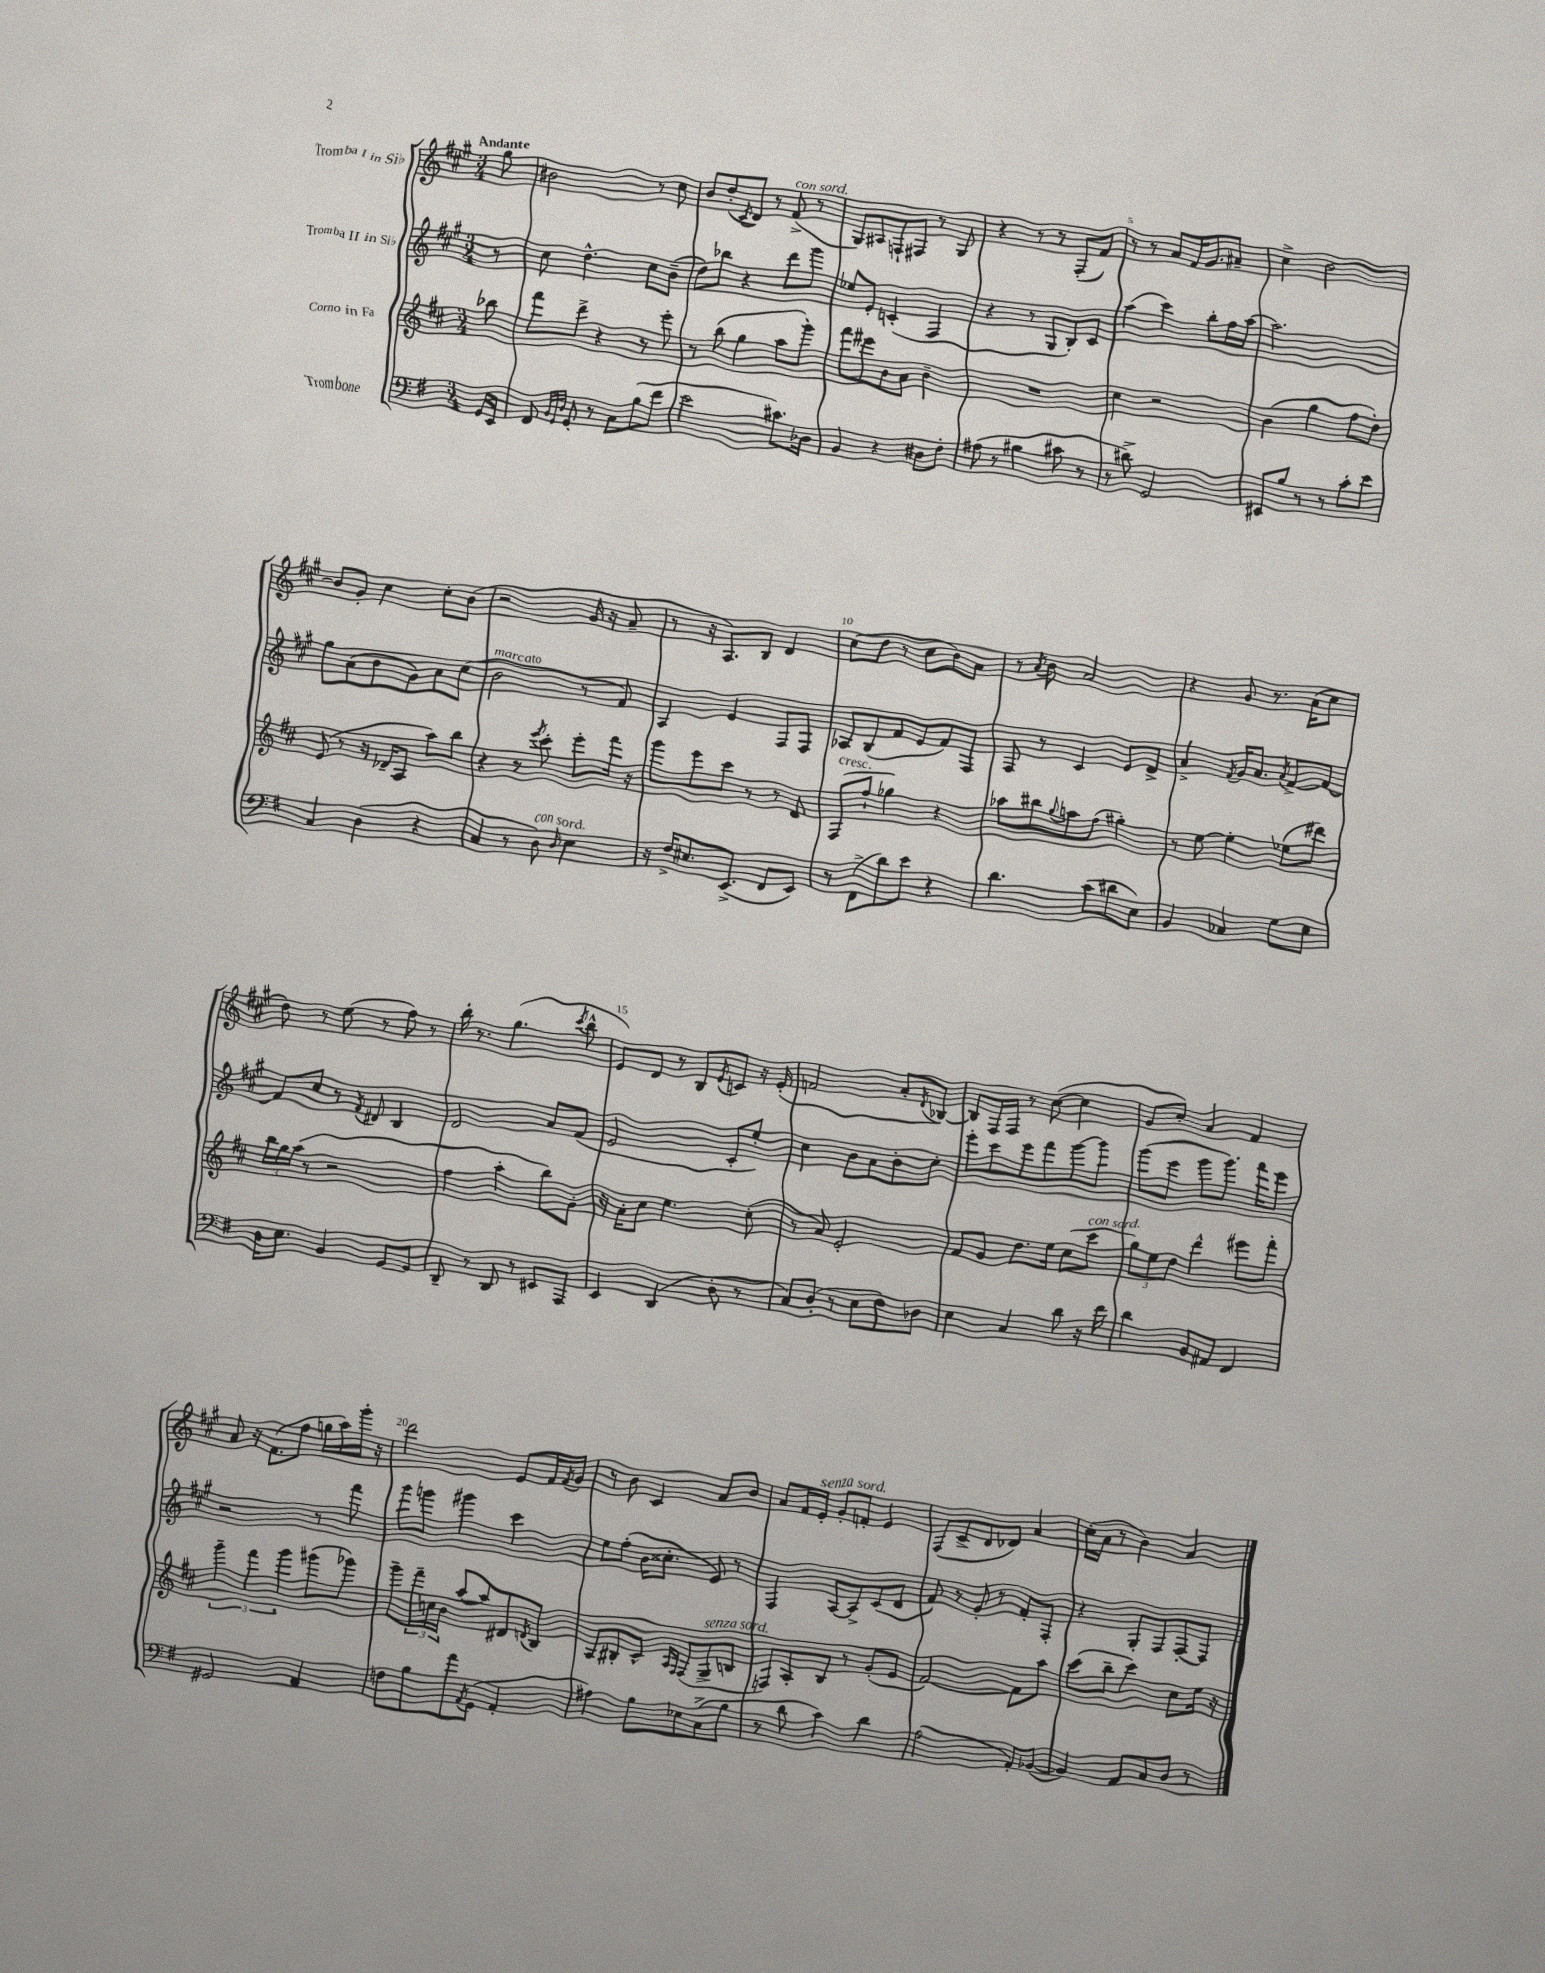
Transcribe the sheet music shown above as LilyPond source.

<<
\new StaffGroup <<
\new Staff = "s0" \with { instrumentName = "Tromba I in Sib" } {
    \clef treble \key a \major \numericTimeSignature \time 3/4 \partial 8 \tempo "Andante"
    gis''8 |
    bis'2 r8 cis''8 |
    b'8 d''8-.( \acciaccatura { cis'8 } d'8) r8 fis'8->^\markup { \italic "con sord." }( r8 |
    gis8) ais8 f8-! fis8 r8 gis8 |
    r4 r8 r8 fis8-.( fis'8) |
    r8 r8 a'8 fis'16 gis'8. ais'8-- |
    cis''4-> b'2~ |
    b'8 gis'8-. cis''4 cis''8-. b'8( |
    r2 gis'16 r16 a'8-- |
    r8 r16 a8.) b8 d'4 |
    cis''8( d''8 r8 cis''8 b'8) a'8 |
    r8 \acciaccatura { a'8 } b'8 a'2 |
    r4 gis'8 r8. a'16( cis''8 |
    d''8) r8 e''8( r8 fis''8) r8 |
    b''16-. r8. gis''4.( \acciaccatura { cis'''8 } b''8-^ |
    e'8) d'8 r8 b8 \acciaccatura { e'8 } c'8 r16 e'16-.( |
    f'2 a'8-. \acciaccatura { d'8 } bes8~) |
    bes8 fis16 fis16 r8 cis''8~( cis''4 |
    gis'8 cis''8-.) a'4 fis'4 |
    a'8 r16 fis'8.( fis''8 g''16 a''16) gis'''16-. r16 |
    d'''2 e'8 fis'16 \acciaccatura { fis'8 } gis'16 |
    r8 b'8 cis'4 a'8 b'8 |
    a'8 fis'16 e'16-.^\markup { \italic "senza sord." } gis'8-. f'8-. e'4 |
    fis8( cis'8-> d'8 des'8) a'4 |
    cis''16-.( a'16 r8 b'4) a'4 \bar "|." |
}
\new Staff = "s1" \with { instrumentName = "Tromba II in Sib" } {
    \clef treble \key a \major \numericTimeSignature \time 3/4 \partial 8
    r8 |
    cis''8 d''4.-^ cis''8 b'8--( |
    d''8) bes''8 r4 d'''8 gis'''8 |
    ees''8 e'8-. c'4-.( fis4 |
    r4 r8 gis8 b8-.) cis'8 |
    a''4( cis'''4) b''8-. fis''16 a''16~ |
    a''2. |
    gis''8 a'8( b'8 gis'8) a'8 cis''8( |
    b'2^\markup { \italic "marcato" } r8 fis'8) |
    a4 e'4 fis8 fis8 |
    aes8 b8( fis'8 e'8 fis'8) fis8 |
    fis8 r8 cis'4 e'8 d'8-> |
    a'4-> \acciaccatura { fis'8 } gis'16 a'8. \acciaccatura { a'8 } fis'8~-> fis'8~ |
    fis'8 cis''8 r8 \acciaccatura { fis'8 } dis'8 b4 |
    d'2 a'8 fis'8( |
    e'2 cis'8-. e''8-.) |
    cis''4 b'8 a'8 b'8-. cis''8-. |
    e'''8-. cis'''8 e'''8 fis'''8 gis'''8~ gis'''8 |
    gis'''8( e'''8 gis'''8 gis'''8.) fis'''16 e'''8 |
    r2 r8 fis'''8 |
    gis'''8 g'''8 gis'''4 cis'''4 |
    e''8 fis''8-.( b'16 cisis''8.-. e'8) r8 |
    fis4 a8~ a8-> cis'8( d'8 |
    fis'8) r8 gis'8-. r8 fis'8-. fis8-. |
    r4 gis8-. fis8 fis8~-. fis8 \bar "|." |
}
\new Staff = "s2" \with { instrumentName = "Corno in Fa" } {
    \clef treble \key d \major \numericTimeSignature \time 3/4 \partial 8
    bes''8 |
    fis'''8 d'''8-> r4 r8 e'''8-. |
    r8 b''8( g''4 a''8 g'''8-.) |
    fis'''8 eis'''8 b'8 a'8 b'4-- |
    R2. |
    cis''4 r2 |
    b'4( g''4 fis''8 d''8-.) |
    e'8( r8 r16 des'16-- a8 a''8) b''8 |
    r4 r8 \acciaccatura { e'''8 } cis'''8-. e'''8-. fis'''16 r16 |
    g'''8 e'''8 cis'''8 r8 r8 d'8 |
    fis8^\markup { \italic "cresc." }( fis''8-! ges''4) r4 |
    aes''8 bis''8 \appoggiatura { g''8 } a''8 fis''8( gis''4-.) |
    r8 e''8~ e''4-. ees''8( dis'''8) |
    \tuplet 3/2 { b''16 g''16 a''16( } r8 r2 |
    fis''4 a''4-. b''8) g'8-. |
    r16 a'16-. cis''8 e''4. cis''8-.( |
    r8 a'8) e'2-. |
    fis'8 g'8 d''8. e''16 cis''8( cis'''8^\markup { \italic "con sord." } |
    \tuplet 3/2 { g''8) e''8 d''8 } d'''4-^ eis'''8 fis'''8-. |
    \tuplet 3/2 { g'''4-- fis'''4 g'''4 } gis'''8( ges'''8) |
    g'''8-- \tuplet 3/2 { fis'''16-- c''16 b'16 } a''8~ a''8 dis'8 \acciaccatura { d'8 } b8 |
    a8 bis8-. cis'8-^ \grace { a16 fis16 } fis8( g8->^\markup { \italic "senza sord." } b8 |
    f8) a8-. b8 r8 g'8-.( e'8 |
    fis'2~) fis'8 a''8 |
    cis'''8( b''8-- cis'''4) cis''8 e''16 r16 \bar "|." |
}
\new Staff = "s3" \with { instrumentName = "Trombone" } {
    \clef bass \key g \major \numericTimeSignature \time 3/4 \partial 8
    g,16 e,16 |
    fis,8 \grace { b,32 g,32 d32 } g,8-. r8 c8 b8( fis'8 |
    e'2 cis'8.) des16 |
    b,4 r4 dis8 fis8-. |
    ais8( r8 bis4 cis'8 r8 |
    r8 dis'8->) g,2 |
    eis,8 b8 r8 r8 c'8-. e'8 |
    c4 d4( r4 |
    c4 r8 d8^\markup { \italic "con sord." }) \grace { d16 } e4 |
    r16 fis16-> eis8. e,8.->( fis,8 e,8) |
    r8 fis,8->( d'8) e'8 r4 |
    d'4. c'8( dis'8 e8) |
    b,4 ces4 g8 e8 |
    d16 e8. b,4 g,8~ g,8 |
    d,8-- r8 d,8 r8 eis,8 a,,8 |
    e,4 d,4( d8-. r8 |
    c8) d8-.( r8 e8 fis8) des8 |
    e4 c4 d'8 r16 fis'16 |
    d'4 b,8 ais,8 fis,4 |
    gis,2 a,4 |
    f8 b8 a'8 \acciaccatura { a,8 } g,8( a,4-. |
    ais4) b8 ees8 c8->( b8 |
    r8 d'8 c'4) d'4 |
    a2( a,8-.) bes,8~( |
    bes,4) a,8 c8 d8 r8 \bar "|." |
}
>>
>>
\layout { \context { \Score \override BarNumber.break-visibility = ##(#f #t #t) barNumberVisibility = #(every-nth-bar-number-visible 5) } }
